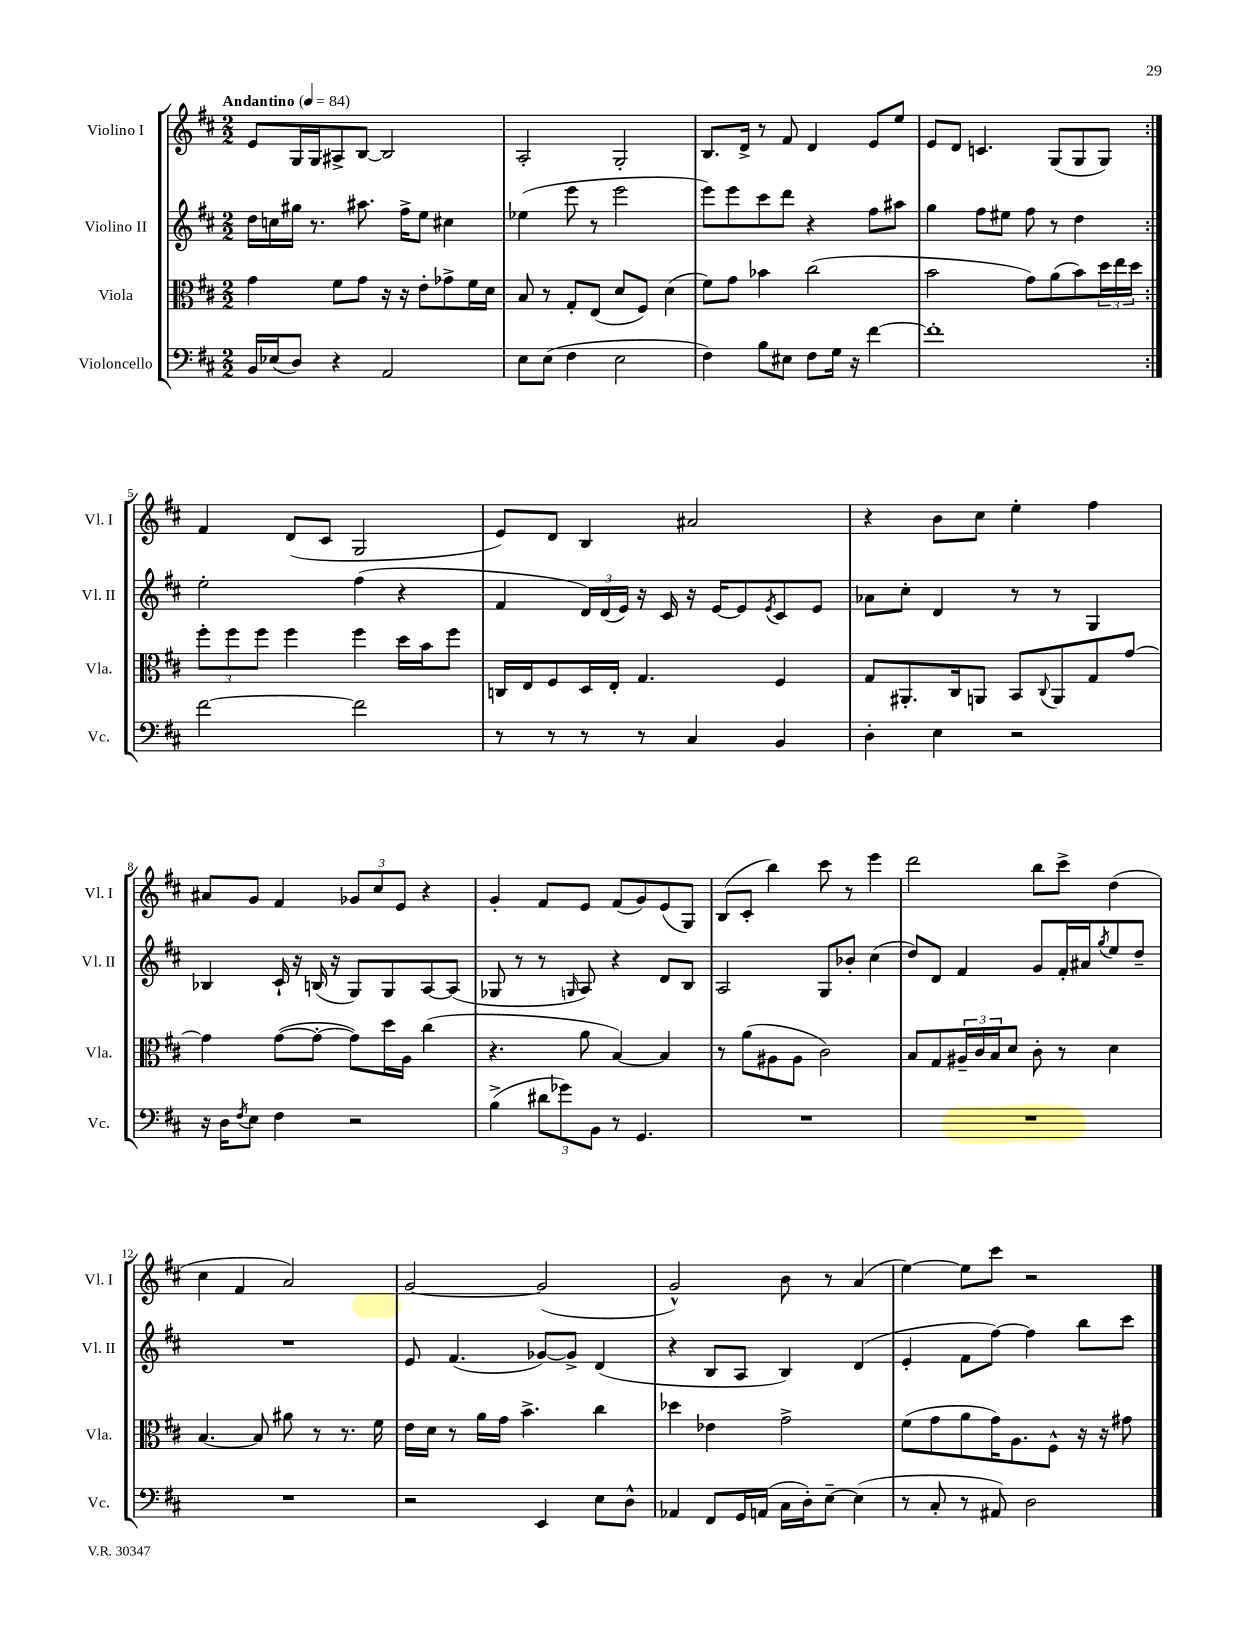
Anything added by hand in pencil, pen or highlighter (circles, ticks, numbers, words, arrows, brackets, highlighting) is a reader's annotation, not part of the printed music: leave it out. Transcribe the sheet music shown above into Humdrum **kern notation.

**kern	**kern	**kern	**kern
*staff4	*staff3	*staff2	*staff1
*clefF4	*clefC3	*clefG2	*clefG2
*k[f#c#]	*k[f#c#]	*k[f#c#]	*k[f#c#]
*M2/2	*M2/2	*M2/2	*M2/2
*MM84	*MM84	*MM84	*MM84
16BB	4g	16dd	8e
(16E-	.	16cc	.
8D)	.	16gg#	16G
.	.	8.r	16G
4r	8f#	.	8A#^
.	8g	8.aa#	[8B
2AA	16r	.	2B]
.	16r	16ff#^	.
.	8e'	8ee	.
.	8g-^	4cc#	.
.	16f#	.	.
.	16d	.	.
=	=	=	=
8E	8B	(4ee-	2A'
(8E	8r	.	.
4F#	8G'	8eee	.
.	(8E	8r	.
2E	8d	2eee	2G'
.	8F#)	.	.
.	(4d	.	.
=	=	=	=
4F#)	8f#)	8eee)	8.B
.	8g	8eee	.
.	.	.	16d^
8B	4b-	8ccc#	8r
8E#	.	8ddd	8f#
8F#	(2cc#	4r	4d
16G	.	.	.
16r	.	.	.
[4f#	.	8ff#	8e
.	.	8aa#	8ee
=	=	=	=
1f#']	2b	4gg	8e
.	.	.	8d
.	.	8ff#	4.c
.	.	8ee#	.
.	8g)	8ff#	.
.	(8a	8r	(8G
.	8b)	4dd	8G
.	24dd	.	8G)
.	24ee	.	.
.	24dd	.	.
=:|!	=:|!	=:|!	=:|!
[2f#	12ff#'	2ee'	4f#
.	12ff#	.	.
.	12ff#	.	.
.	4ff#	.	(8d
.	.	.	8c#
2f#]	4ff#	(4ff#	2G
.	16dd	4r	.
.	16b	.	.
.	8ff#	.	.
=	=	=	=
8r	16C	4f#	8e)
.	16E	.	.
8r	8F#	.	8d
8r	16D	24d)	4B
.	.	(24d	.
.	16E'	.	.
.	.	24e)	.
8r	4.G	16r	.
.	.	16c#	.
4C#	.	16r	2a#
.	.	[16e	.
.	.	8e]	.
.	.	8qe	.
4BB	4F#	8c#	.
.	.	8e	.
=	=	=	=
4D'	8G	8a-	4r
.	8.AA#'	8cc#'	.
4E	.	4d	8b
.	16C#	.	.
.	8AA	.	8cc#
2r	8BB	8r	4ee'
.	8qqC#	.	.
.	8AA	8r	.
.	8G	4G	4ff#
.	[8g	.	.
=	=	=	=
16r	4g]	4B-	8a#
16D	.	.	.
8qF#	.	.	.
8E	.	.	8g
4F#	([8g	16c#`	4f#
.	.	16r	.
.	8g'_	(16B	.
.	.	16r	.
2r	8g])	8G)	12g-
.	.	.	12cc#
.	16dd	8G	.
.	.	.	12e
.	16A	.	.
.	(4cc#	[8A	4r
.	.	(8A]	.
=	=	=	=
(4B^	4.r	8G-	4g'
.	.	8r	.
12d#	.	8r	8f#
12g-)	.	.	.
.	.	16qqG	.
.	8a	8A)	8e
12BB	.	.	.
8r	[4B)	4r	(8f#
4.GG	.	.	8g)
.	4B]	8d	(8e
.	.	8B	8G)
=	=	=	=
1r	8r	2A	(8B
.	(8a	.	8c#'
.	8A#	.	4bb)
.	8A#	.	.
.	2c#)	8G	8ccc#
.	.	8b-'	8r
.	.	(4cc#	4eee
=	=	=	=
1r	8B	8dd)	2ddd
.	8G	8d	.
.	24A#~	4f#	.
.	24c#	.	.
.	24B	.	.
.	8d	.	.
.	8c#'	8g	8bb
.	8r	16f#'	8ccc#^
.	.	16a#	.
.	.	8qgg	.
.	4d	8ee	(4dd
.	.	8dd~	.
=	=	=	=
1r	[4.B	1r	4cc#
.	.	.	4f#
.	8B]	.	.
.	8a#	.	2a)
.	8r	.	.
.	8.r	.	.
.	16f#	.	.
=	=	=	=
2r	16e	8e	[2g
.	16d	.	.
.	8r	(4.f#	.
.	16a	.	.
.	16g	.	.
.	4.b^	.	.
4EE	.	[8g-)	(2g]
.	.	8g-^]	.
8E	4cc#	(4d	.
8D^^	.	.	.
=	=	=	=
4AA-	4dd-	4r	2g^^)
8FF#	4e-	8B	.
16GG	.	8A	.
(16AA	.	.	.
16C#	2g^	4B)	8b
16D')	.	.	.
[8E~	.	.	8r
(4E]	.	(4d	(4a
=	=	=	=
8r	(8f#	4e'	[4ee)
8C#'	8g	.	.
8r	8a	8f#	8ee]
8AA#)	16g)	[8ff#)	8ccc#
.	8.A	.	.
2D	.	4ff#]	2r
.	8F#^^	.	.
.	16r	8bb	.
.	16r	.	.
.	8g#	8ccc#	.
==	==	==	==
*-	*-	*-	*-
